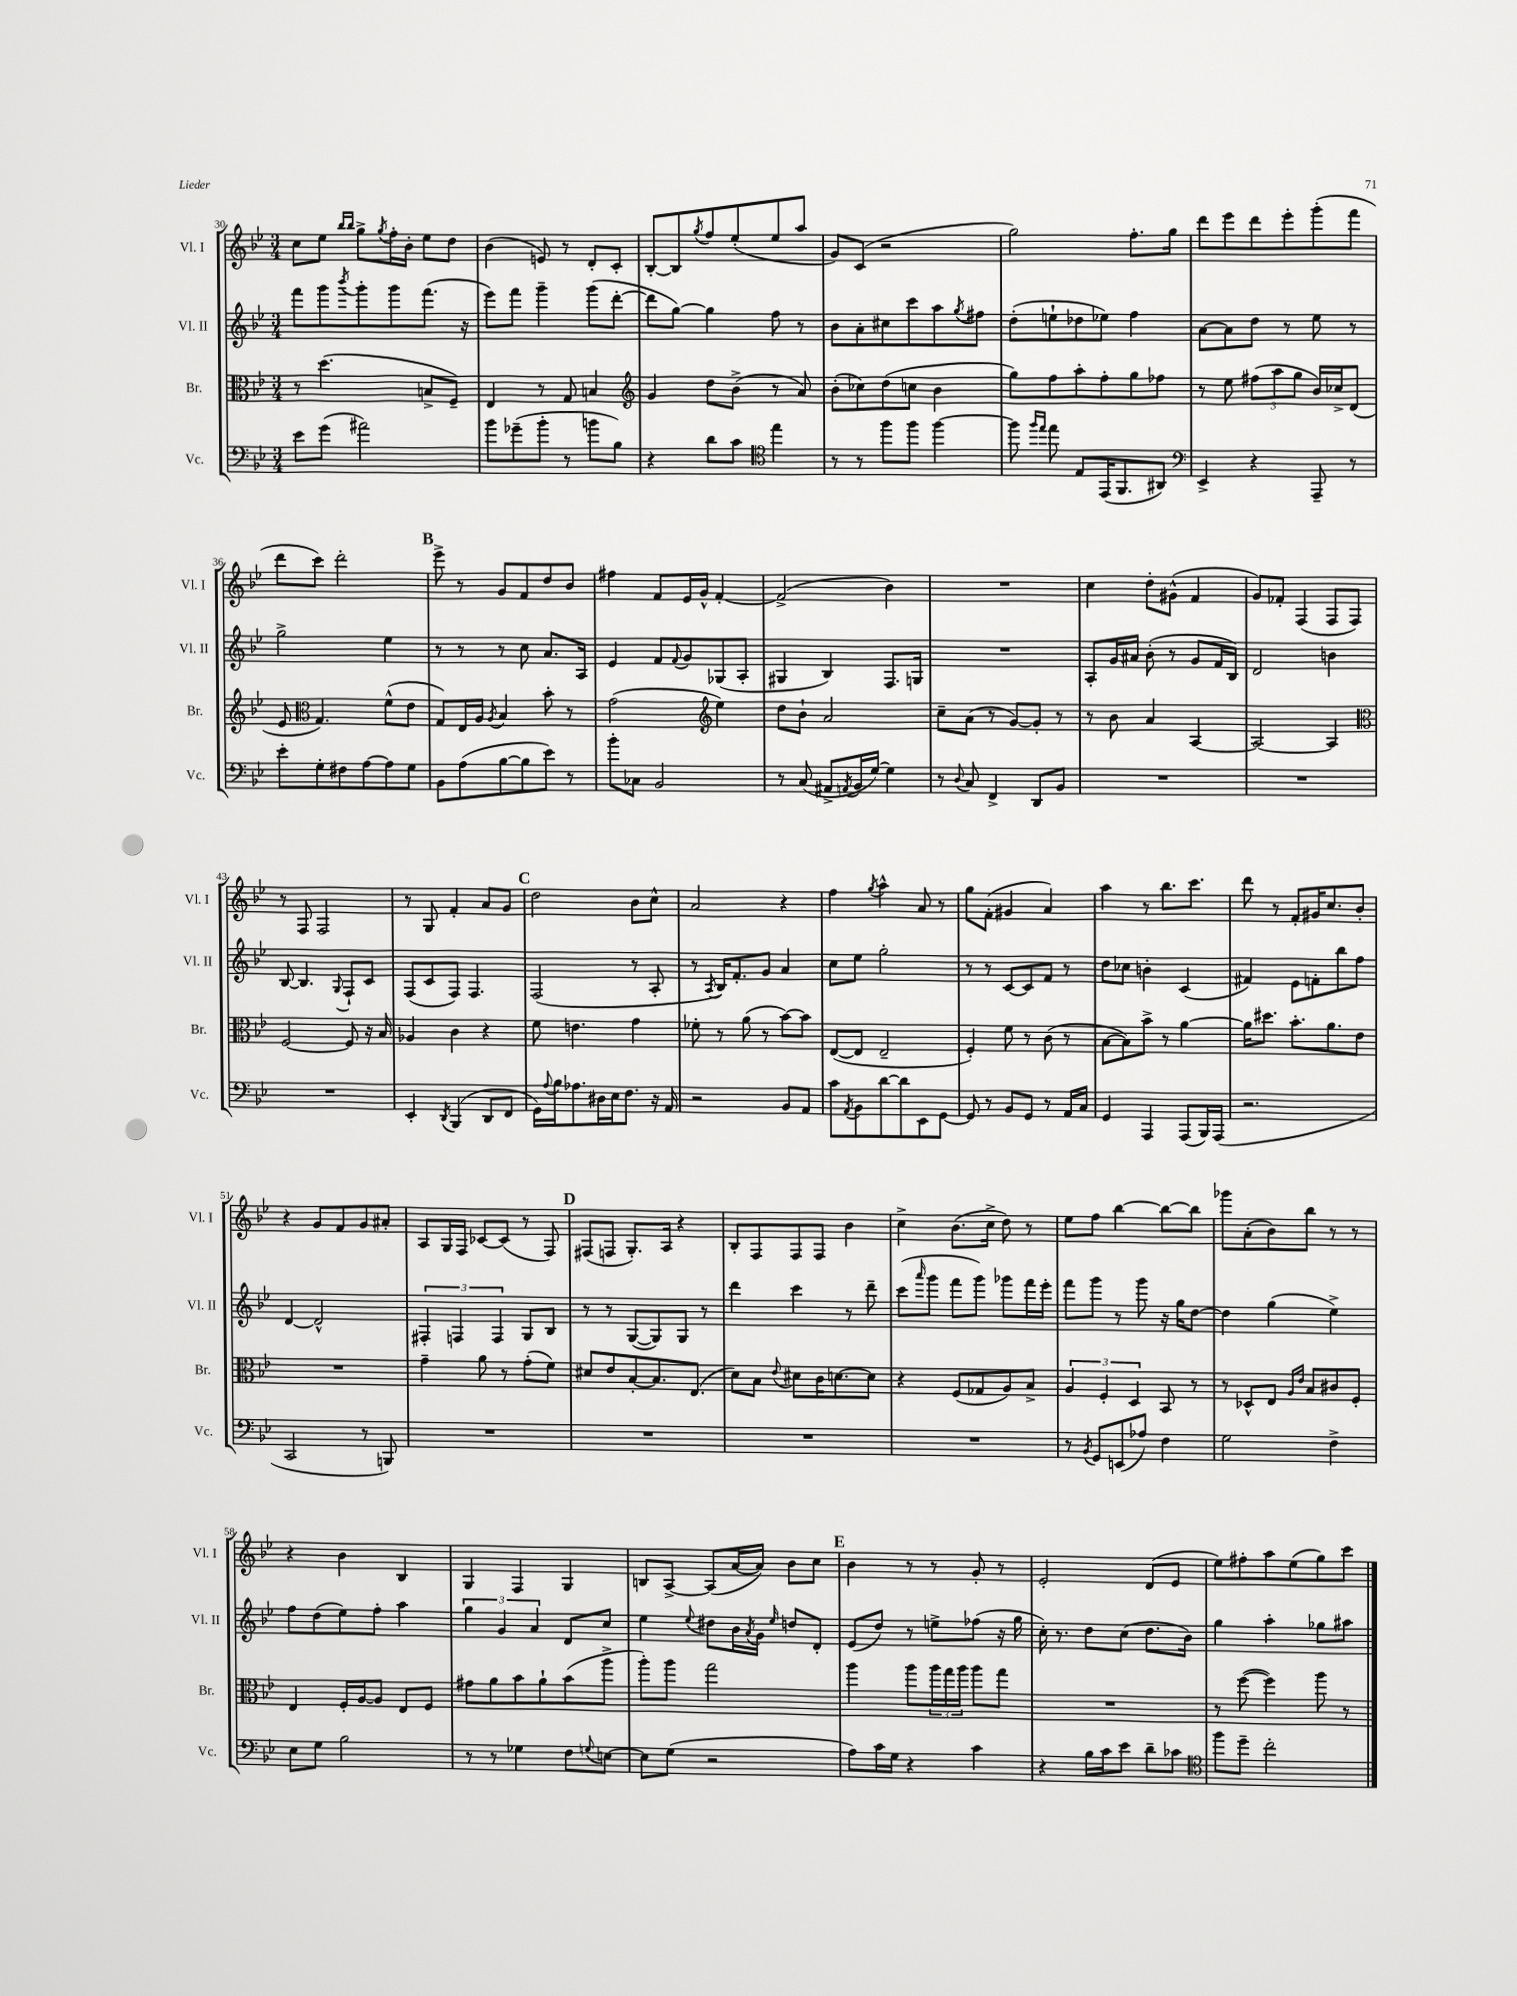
<<
\new StaffGroup <<
\new Staff = "s0" \with { instrumentName = "Vl. I" shortInstrumentName = "Vl. I" } {
    \clef treble \key bes \major \numericTimeSignature \time 3/4
    c''8 ees''8 \grace { bes''16 bes''16 } g''8-> \acciaccatura { g''8 } f''16-. bes'16-. ees''8 d''8 |
    bes'4( e'8) r8 d'8-. c'8-. |
    bes8~-. bes8 \acciaccatura { g''8 } f''8 ees''8-.( ees''8 a''8 |
    g'8) c'8( r2 |
    g''2) f''8.-. g''16 |
    d'''8 ees'''8 d'''8 ees'''8-. g'''8-.( f'''8 |
    d'''8 c'''8) d'''2-. |
    \mark \markup { \bold "B" } ees'''8-> r8 g'8 f'8 d''8 bes'8 |
    fis''4 f'8 ees'16 g'16-^ f'4~-. |
    f'2->( bes'4) |
    R2. |
    c''4 d''8-. gis'8-^( f'4 |
    g'8) fes'8-. f4( f8 f8) |
    r8 f8 f2 |
    r8 g8 f'4-. a'8 g'8 |
    \mark \markup { \bold "C" } d''2 bes'8 c''8-^ |
    a'2 r4 |
    f''4 \acciaccatura { g''8 } a''4-^ a'8 r8 |
    g''8 f'8-.( gis'4 a'4) |
    a''4 r8 bes''8. c'''8. |
    d'''8 r8 f'8-. gis'16 c''8. bes'8-. |
    r4 g'8 f'8 g'8 ais'8-. |
    a8 g16 f16 ces'8~ ces'8( r8 f8) |
    \mark \markup { \bold "D" } fis8( f8 g8.-.) a16 r4 |
    bes8-. f8 f8 f8 bes'4 |
    c''4-> bes'8.( c''16-> d''8) r8 |
    ees''8 f''8 bes''4~ bes''8~ bes''8 |
    ges'''8 a'8-.( bes'8) bes''8 r8 r8 |
    r4 bes'4 bes4 |
    g4 f4 g4 |
    b8 a8~-> a8( a'16~ a'16) bes'8 c''8 |
    \mark \markup { \bold "E" } bes'4 r8 r8 g'8-. r8 |
    ees'2-. d'8( ees'8 |
    ees''8) fis''8-. a''8 ees''8( g''8) c'''8 \bar "|." |
}
\new Staff = "s1" \with { instrumentName = "Vl. II" shortInstrumentName = "Vl. II" } {
    \clef treble \key bes \major \numericTimeSignature \time 3/4
    f'''8 g'''8 \acciaccatura { bes'''8 } g'''8-. g'''8 f'''8.( r16 |
    ees'''8) f'''8 g'''4-- g'''8( d'''8~-. |
    d'''8 g''8~) g''4 f''8 r8 |
    bes'8 a'8-. cis''8 c'''8 a''8 \acciaccatura { g''8 } fis''8 |
    d''8-.( e''8-! des''8 ees''8) f''4 |
    a'8~ a'8 d''8 r8 ees''8 r8 |
    g''2-> ees''4 |
    \mark \markup { \bold "B" } r8 r8 r8 c''8 a'8. a16 |
    ees'4 f'8 \appoggiatura { f'8 } g'8 ges8( a8-. |
    gis4 bes4) f8. g16 |
    R2. |
    a8-. g'16 ais'16 bes'8-.( r8 g'8 f'16 bes16) |
    d'2 b'4 |
    bes8~ bes4. \appoggiatura { g8 } f8-! c'8 |
    f8( c'8 f8) f4. |
    \mark \markup { \bold "C" } f2( r8 a8-. |
    r8 \acciaccatura { a8 } bes16) f'8.-. g'8 a'4 |
    c''8 ees''8 g''2-. |
    r8 r8 c'8~ c'8 f'8 r8 |
    d''8 ces''8 b'4-. c'4( |
    fis'4) ees'8 f'8-. bes''8 f''8 |
    d'4~ d'2-^ |
    \tuplet 3/2 { fis4-. f4 f4 } g8 bes8 |
    \mark \markup { \bold "D" } r8 r8 g8~( g8) g8 r8 |
    d'''4 c'''4 r8 d'''8-- |
    c'''8( \grace { a'''16 } g'''8 f'''8 g'''8) ges'''8 f'''16 ees'''16-. |
    f'''8 g'''8 r8 g'''8 r16 g''16 d''8~ |
    d''4 g''4( ees''4->) |
    f''8 d''8( ees''8) f''8-. a''4 |
    \tuplet 3/2 { g''4 g'4 a'4 } d'8 c''8 |
    ees''4 \appoggiatura { ees''8 } dis''8 bes'16 \acciaccatura { a'8 } g'16 \grace { ees''16 } d''8 d'8-. |
    \mark \markup { \bold "E" } ees'8( d''8) r8 e''8-> fes''8( r16 g''16 |
    c''16-.) r8. d''8 c''8( d''8. bes'16) |
    g''4 a''4-. ges''8 ais''8 \bar "|." |
}
\new Staff = "s2" \with { instrumentName = "Br." shortInstrumentName = "Br." } {
    \clef alto \key bes \major \numericTimeSignature \time 3/4
    r8 d''4.( b8-> f8--) |
    ees4 r8 g8 b4 |
    \clef treble g'4 d''8 bes'8->( r8 a'8) |
    bes'8-.( ces''8) d''8( c''8 bes'4 |
    g''8) f''8 a''8-. f''8-. g''8 fes''8 |
    r8 ees''8 \tuplet 3/2 { fis''8( a''8 g''8 } bes'16) ces''16-> d'8( |
    ees'8 \clef alto g4.) f'8-^( ees'8 |
    \mark \markup { \bold "B" } g8) ees16 a16 \acciaccatura { a8 } bes4 bes'8-. r8 |
    g'2( \clef treble ees''4) |
    d''8 bes'8-! a'2 |
    c''8-- a'8( r8 g'8~) g'8-. r8 |
    r8 bes'8 a'4 a4~ |
    a2~ a4 |
    \clef alto f2~ f8 r16 bes16 |
    aes4 c'4 r4 |
    \mark \markup { \bold "C" } f'8 e'4. g'4 |
    fes'8-. r8 a'8( r8 bes'8~) bes'8 |
    ees8~( ees8 ees2-- |
    f4-.) f'8 r8 c'8( r8 |
    bes8~ bes8) bes'8-> r8 a'4~ |
    a'16 dis''8. bes'8.-. a'8. ees'8 |
    R2. |
    g'4-- a'8 r8 g'8-.( f'8) |
    \mark \markup { \bold "D" } dis'8 ees'8 bes8~-. bes8. ees8.( |
    d'8) bes8 \appoggiatura { ees'8 } dis'8 c'16 d'8.~ d'8 |
    r4 f8( ges8 a8) bes8-> |
    \tuplet 3/2 { a4 f4-. d4 } bes,8 r8 |
    r8 des8-^ ees8 \grace { a16 ees'16 } bes8 cis'8 f8-. |
    ees4 f16-. a16~ a8 ees8 f8 |
    gis'8 a'8 bes'8 a'8-! bes'8( a''8-> |
    a''8-.) a''8 g''2 |
    \mark \markup { \bold "E" } a''4 a''8 \tuplet 3/2 { a''16 g''16 a''16 } a''8 g''8 |
    R2. |
    r8 f''8~( f''4) a''8 r8 \bar "|." |
}
\new Staff = "s3" \with { instrumentName = "Vc." shortInstrumentName = "Vc." } {
    \clef bass \key bes \major \numericTimeSignature \time 3/4
    ees'8 g'8( ais'2) |
    bes'8 ges'8--( bes'8-. r8 b'8 bes8) |
    r4 d'8 c'8 \clef tenor ees''4 |
    r8 r8 f''8 f''8 f''4~ |
    f''8 \grace { f''16 ees''16 } ees''8 ees8 ees,16( f,8. ais,8) |
    \clef bass ees,4-> r4 a,,8-- r8 |
    ees'8-. g8-. fis8 a8~ a8 g8 |
    \mark \markup { \bold "B" } bes,8 a8( bes8~ bes8 ees'8) r8 |
    bes'8-. ces8 bes,2 |
    r8 c8( ais,8-> \acciaccatura { a,8 } bes,16 g16~) g4 |
    r8 \appoggiatura { d8 } c8 f,4-> d,8 bes,8 |
    R2. |
    R2. |
    R2. |
    ees,4-. \acciaccatura { d,8 } bes,,4( d,8 f,8 |
    \mark \markup { \bold "C" } g,16) \appoggiatura { a8 } bes16 aes8. dis16 ees16 f8. r16 a,16 |
    r2 bes,8 a,8 |
    c'8 \acciaccatura { a,8 } bes,8 d'8~ d'8 ees,8 g,8~ |
    g,8 r8 bes,8 g,8 r8 a,16 c16 |
    g,4 a,,4 a,,8( bes,,16) a,,16( |
    r2. |
    c,2 r8 b,,8) |
    R2. |
    \mark \markup { \bold "D" } R2. |
    R2. |
    R2. |
    r8 \acciaccatura { bes,8 } g,8 e,8( aes8) f4 |
    g2 f4-> |
    ees8 g8 bes2 |
    r8 r8 ges4 f8 \appoggiatura { g8 } e8~ |
    e8 g8( r2 |
    \mark \markup { \bold "E" } a8) c'16 g16 r4 c'4 |
    r4 bes16 c'16 ees'8 d'8-- ces'8 |
    \clef tenor f''8 d''8-- c''2-. \bar "|." |
}
>>
>>
\layout { \context { \Score currentBarNumber = #30 } }
